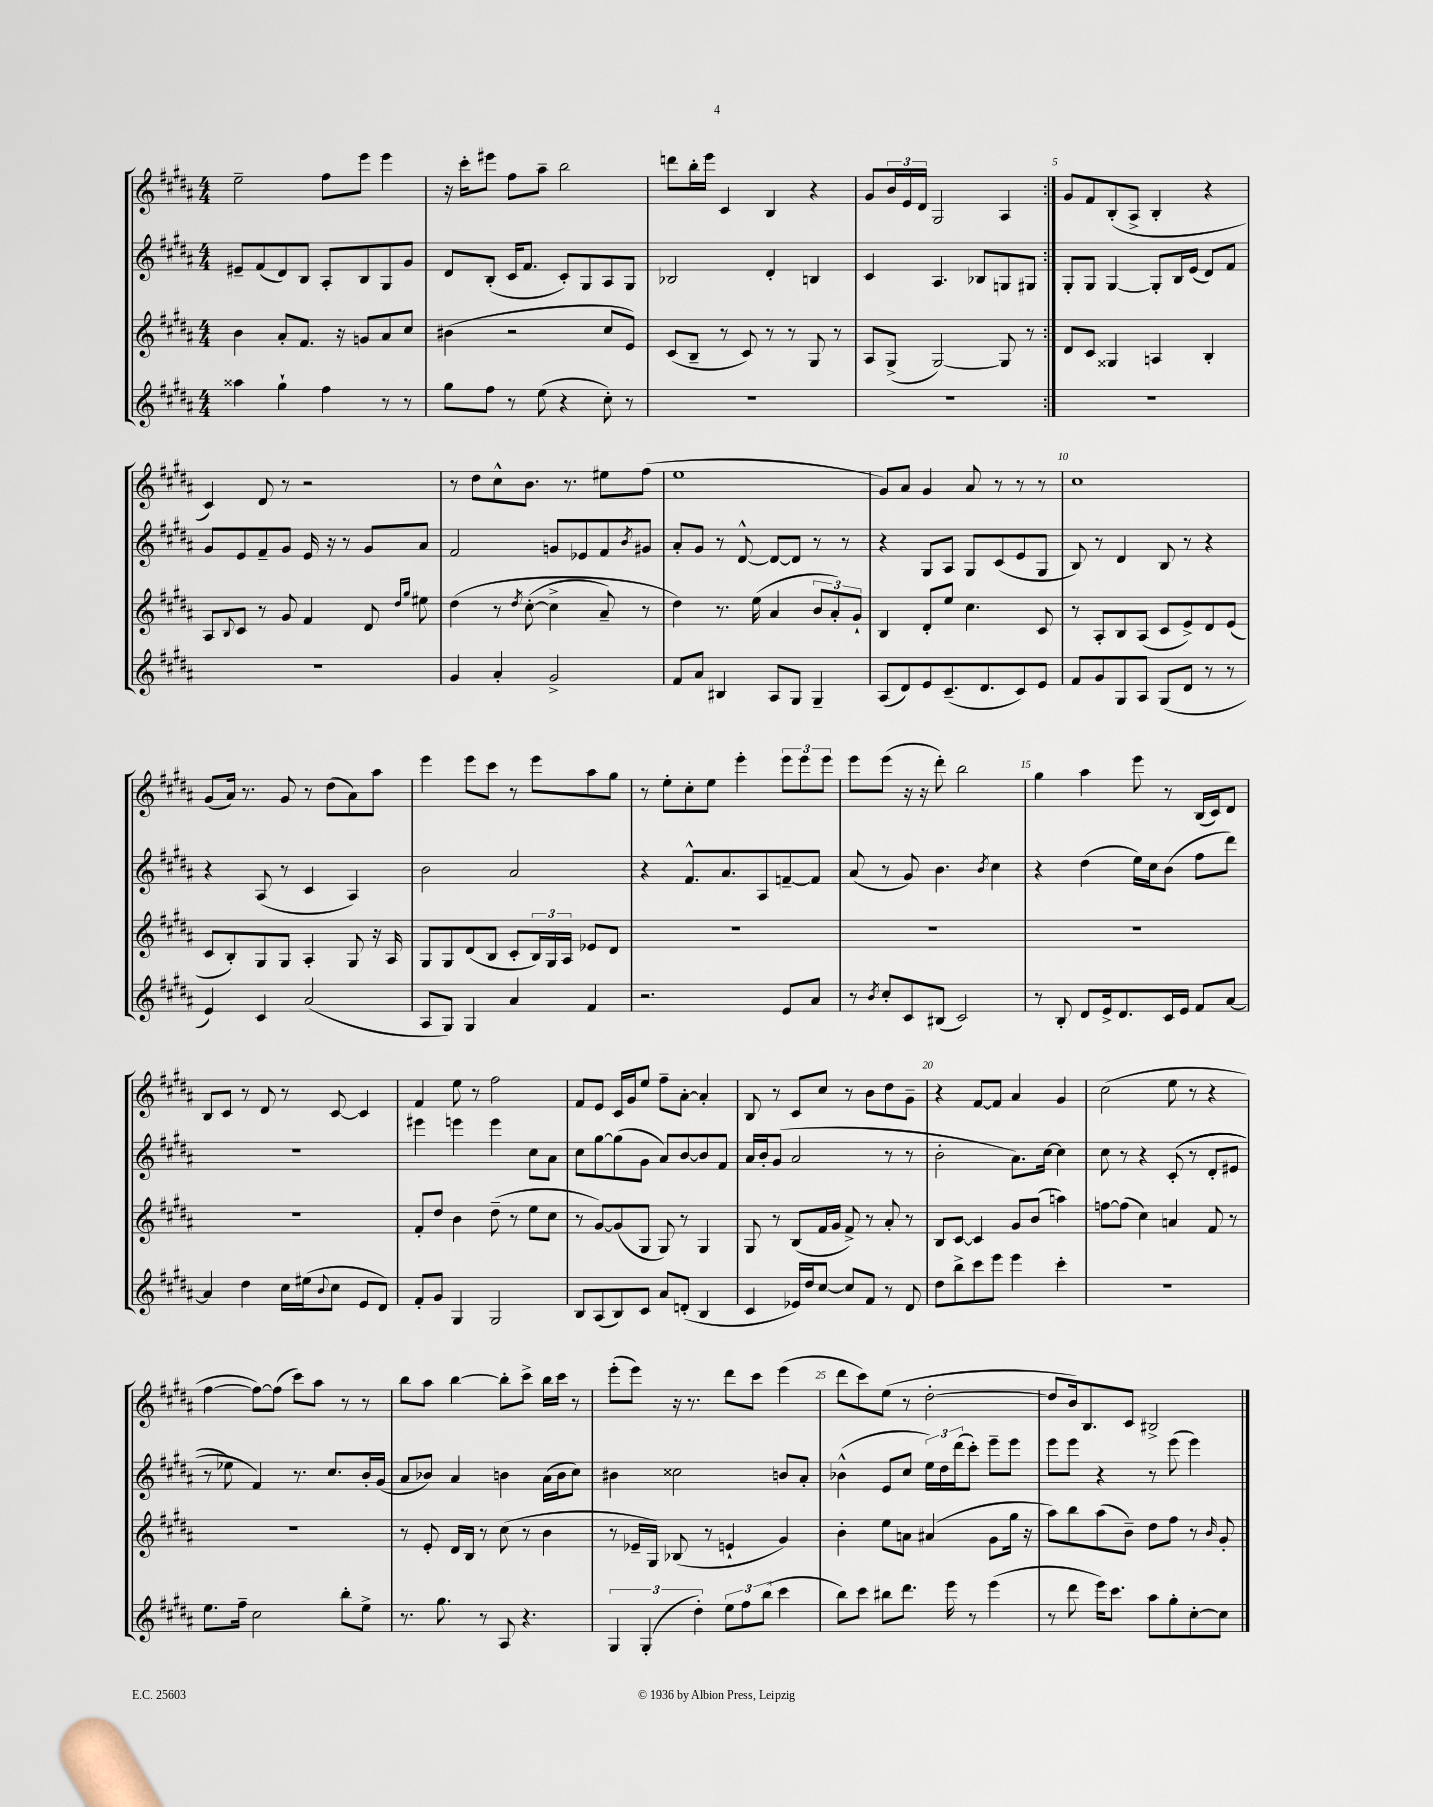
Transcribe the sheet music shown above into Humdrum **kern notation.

**kern	**kern	**kern	**kern
*staff4	*staff3	*staff2	*staff1
*clefG2	*clefG2	*clefG2	*clefG2
*k[f#c#g#d#a#]	*k[f#c#g#d#a#]	*k[f#c#g#d#a#]	*k[f#c#g#d#a#]
*M4/4	*M4/4	*M4/4	*M4/4
4aa##	4b	8e#~	2ee~
.	.	(8f#	.
4gg#`	8a#'	8d#)	.
.	8.f#	8B	.
4ff#	.	8A#'	8ff#
.	16r	.	.
.	8g	8B	8eee
8r	8a#	8G#	4eee
8r	8cc#	8g#	.
=	=	=	=
8gg#	(4b#	8d#	16r
.	.	.	16ccc#'
8ff#	.	(8B'	8eee#
8r	2r	16c#	8ff#
.	.	8.f#	.
(8ee	.	.	8aa#~
4r	.	8c#')	2bb
.	.	8G#	.
8cc#')	8cc#	8A#	.
8r	8e)	8G#	.
=	=	=	=
1r	(8c#	2B-	8ddd
.	8B~	.	16bb'
.	.	.	16eee
.	8r	.	4c#
.	8c#)	.	.
.	8r	4d#'	4B
.	8r	.	.
.	8G#	4B	4r
.	8r	.	.
=	=	=	=
1r	8A#	4c#	8g#
.	(8G#^	.	24b
.	.	.	24e
.	.	.	24d#
.	[2G#)	4.A#	2G#
.	.	8B-	.
.	8G#]	8G	4A#
.	8r	8G#	.
=:|!	=:|!	=:|!	=:|!
1r	8d#	8G#'	8g#
.	8c#	8G#	8f#
.	4G##	[4G#	(8B'
.	.	.	8A#^
.	4A	8G#']	4B'
.	.	16B	.
.	.	(16e	.
.	4B'	8d#)	4r
.	.	8f#	.
=	=	=	=
1r	8A#	8g#	4c#)
.	8qqB	.	.
.	8c#	8e	.
.	8r	8f#~	8d#
.	8g#	8g#	8r
.	4f#	16e	2r
.	.	16r	.
.	.	8r	.
.	8d#	8g#	.
.	16qqdd#	.	.
.	16qqgg#	.	.
.	8ee#	8a#	.
=	=	=	=
4g#	&(4dd#	2f#	8r
.	.	.	8dd#
4a#'	8r	.	8cc#^^
.	8qdd#	.	.
.	([8cc#'	.	8.b
2g#^	4cc#^]	8g	.
.	.	.	8.r
.	.	8e-	.
.	8a#~)	8f#	8ee#
.	.	8qb	.
.	8r	8g#	(8ff#
=	=	=	=
8f#	4dd#&)	8a#'	1ee
8a#	.	8g#	.
4B#	8.r	8r	.
.	.	[8d#^^	.
.	(16ee	.	.
8A#	4a#	8d#_	.
8G#	.	8d#]	.
4G#~	12b	8r	.
.	12a#')	.	.
.	.	8r	.
.	12g#`	.	.
=	=	=	=
(8A#	4B	4r	8g#)
8d#)	.	.	8a#
8e	8d#'	8G#	4g#
(8.c#~	8ee	8A#	.
.	4.cc#	8G#	8a#
8.d#	.	.	.
.	.	(8c#	8r
8c#)	.	8e	8r
8e	8c#	8G#	8r
=	=	=	=
8f#	8r	8B)	1cc#
8g#	8A#'	8r	.
8G#	8B	4d#	.
8A#	(8A#	.	.
(8G#	8c#	8B	.
8d#	8e^)	8r	.
8r	8d#	4r	.
8r	(8e	.	.
=	=	=	=
4e)	8c#	4r	(8g#
.	8B')	.	16a#)
.	.	.	8.r
4c#	8G#	(8A#	.
.	8G#	8r	8g#
(2a#	4A#'	4c#	8r
.	.	.	(8dd#
.	8G#	4A#)	8a#)
.	16r	.	8aa#
.	16A#	.	.
=	=	=	=
8A#	8G#	2b	4eee
8G#)	8G#	.	.
4G#	(8d#	.	8eee
.	8B	.	8ccc#
4a#	8c#'	2a#	8r
.	24B)	.	8eee
.	24G#	.	.
.	24A#	.	.
4f#	8e-	.	8aa#
.	8d#	.	8gg#
=	=	=	=
2.r	1r	4r	8r
.	.	.	8ee'
.	.	8.f#^^	8cc#'
.	.	.	8ee
.	.	8.a#	.
.	.	.	4eee'
.	.	8A#	.
8e	.	[8f~	12eee
.	.	.	12eee
8a#	.	8f]	.
.	.	.	12eee
=	=	=	=
8r	1r	(8a#	8eee
8qb	.	.	.
8cc#'	.	8r	(8eee
8c#	.	8g#)	16r
.	.	.	16r
(8B#	.	4.b	8ddd#')
2c#)	.	.	2bb
.	.	8qb	.
.	.	4cc#	.
=	=	=	=
8r	1r	4r	4gg#
8B'	.	.	.
8d#	.	(4dd#	4aa#
16e^	.	.	.
8.d#	.	.	.
.	.	16ee)	8eee
.	.	16cc#	.
16c#	.	(8b	8r
16e	.	.	.
8f#	.	8ff#	(16B
.	.	.	16c#)
[8a#	.	8ddd#)	8d#
=	=	=	=
4a#]	1r	1r	8B
.	.	.	8c#
4dd#	.	.	8r
.	.	.	8d#
16cc#	.	.	8r
(16ee#	.	.	.
8qqb	.	.	.
8cc#	.	.	[8c#
8e	.	.	4c#]
8d#)	.	.	.
=	=	=	=
8f#'	8f#'	4eee#	4f#
8g#	8dd#	.	.
4G#	4b	4eee	8ee
.	.	.	8r
2G#	(8dd#~	4eee	2ff#
.	8r	.	.
.	8ee	8cc#	.
.	8cc#	8a#	.
=	=	=	=
8B	8r	8cc#	8f#
(8A#	[8g#)	[8gg#	8e
8B)	(8g#]	(8gg#]	16c#
.	.	.	16g#
8c#	8G#	8g#	8ee
8a#	8G#)	8a#)	8ff#~
(8d'	8r	[8b	[8a#'
4B	4G#	8b]	4a#']
.	.	8f#	.
=	=	=	=
4c#	8G#	16a#	8B
.	.	16b'	.
.	8r	(8g#	8r
16e-)	(8B	2a#	8c#
16dd#	.	.	.
[8cc#	16f#	.	8cc#
.	16g#	.	.
8cc#]	8f#^)	.	8r
8f#	8r	.	8b
8r	8a#'	8r	8dd#
8d#	8r	8r	8g#~
=	=	=	=
8dd#	8B	2b'	4r
8bb^	[8c#	.	.
8ccc#	4c#]	.	[8f#
8eee	.	.	8f#]
4eee	8g#	8.a#)	4a#
.	(8b	.	.
.	.	[16cc#	.
4ccc#'	4aa)	4cc#]	4g#
=	=	=	=
1r	[8ff	8cc#	(2cc#
.	(8ff]	8r	.
.	4cc#)	4r	.
.	4a	&((8c#'	8ee
.	.	8r	8r
.	8f#	8d#'	4r
.	8r	8e#	.
=	=	=	=
8.ee	1r	8r	[4ff#
.	.	8ee-)	.
16ff#~	.	.	.
2cc#	.	4f#&)	8ff#_)
.	.	.	(8ff#]
.	.	8.r	8ccc#)
.	.	.	8aa#
.	.	8.cc#	.
8bb'	.	.	8r
8ee^	.	16b'	8r
.	.	(16g#	.
=	=	=	=
8.r	8r	8a#	8bb
.	8e'	8b-)	8aa#
8.gg#	.	.	.
.	16d#	4a#	[4bb
.	16B	.	.
8r	8r	.	.
8A#	(8cc#	4b	8bb']
4.r	8r	.	8ccc#^
.	4b	(16a#	16bb
.	.	16b	16ccc#
.	.	8cc#)	8r
=	=	=	=
6G#	8r	4b#	(8eee'
.	16e-~	.	8eee)
(6G#'	.	.	.
.	16G#)	.	.
.	(8B-	2cc##	16r
.	.	.	8.r
6dd#')	.	.	.
.	8r	.	.
12ee	4e`	.	8ddd#
12ff#	.	.	.
.	.	.	8ccc#
(12bb	.	.	.
4ccc#	4g#)	8b	(4eee
.	.	8a#'	.
=	=	=	=
8bb)	4b'	(4b-^^	8ddd#
8ccc#	.	.	8ccc#)
8bb#	8ee	8e	(8ee
8.ddd#	8a	8cc#	8r
.	(4a#	24ee)	[2dd#'
.	.	24dd#	.
16eee	.	.	.
.	.	(24ddd#	.
8r	.	8ccc#')	.
(4eee	8g#	8eee~	.
.	16gg#	8eee	.
.	16r	.	.
=	=	=	=
8r	8aa#)	8eee	8dd#]
8ddd#	8bb	8eee	16b)
.	.	.	8.B
16eee)	(8aa#	4r	.
8.ccc#	.	.	.
.	8b~)	.	8c#
8aa#	8dd#	8r	2B#^
8gg#'	8ff#	(8eee	.
[8cc#'	8r	4eee)	.
.	16qqb	.	.
8cc#]	8g#'	.	.
==	==	==	==
*-	*-	*-	*-
